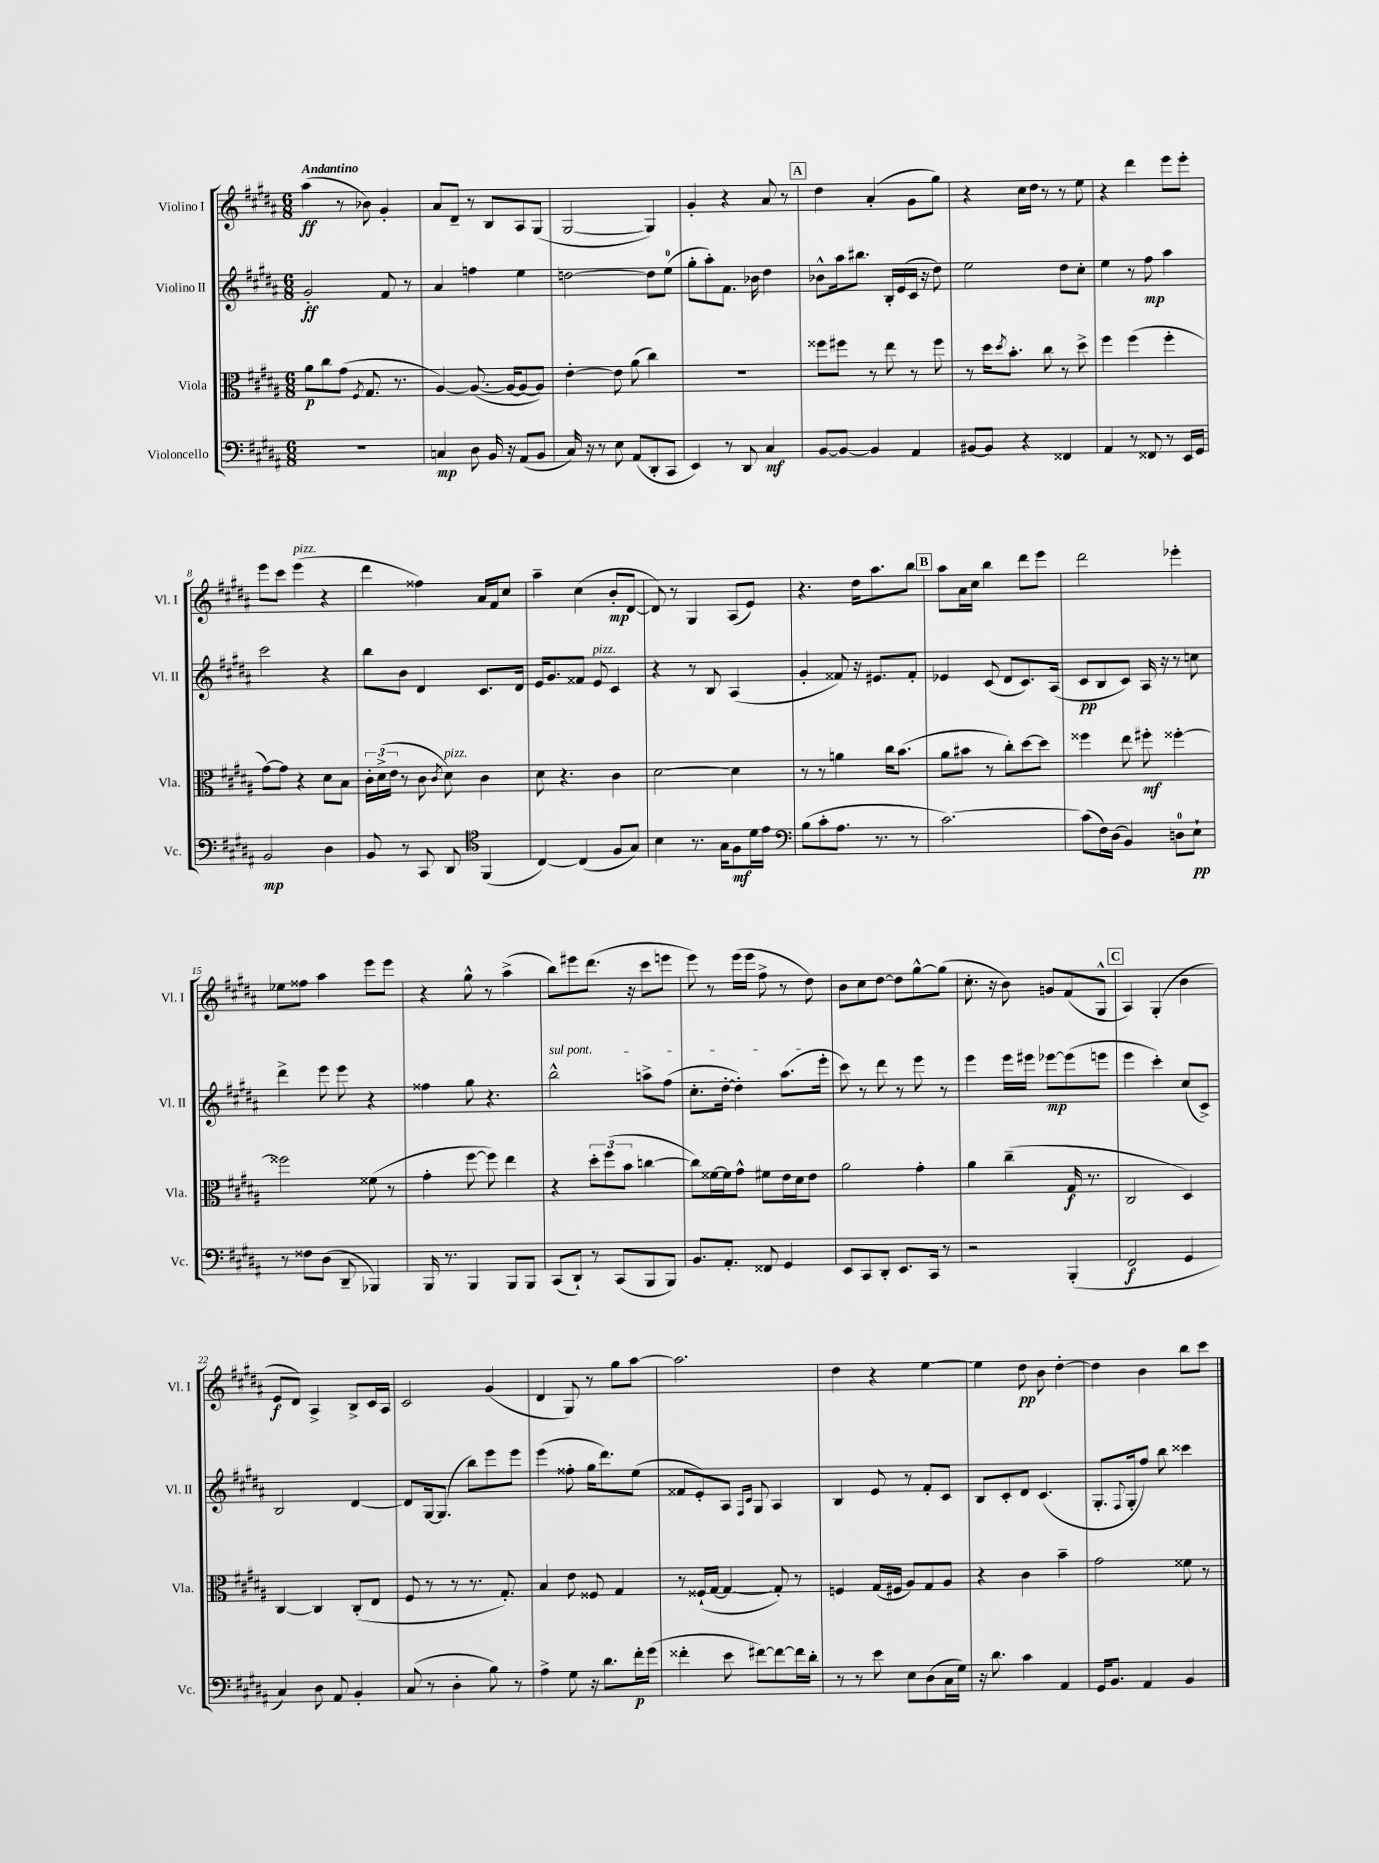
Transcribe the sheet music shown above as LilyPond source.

<<
\new StaffGroup <<
\new Staff = "s0" \with { instrumentName = "Violino I" shortInstrumentName = "Vl. I" } {
    \clef treble \key b \major \numericTimeSignature \time 6/8 \tempo "Andantino"
    ais''4\ff( r8 bes'8) gis'4-. |
    ais'8 dis'8-- r8 b8 ais8 gis8( |
    gis2~ gis4) |
    gis'4-. r4 ais'8 r8 |
    \mark \markup { \box "A" } dis''4 ais'4-.( gis'8 gis''8) |
    r4 cis''16 dis''16 r8 r8 e''8 |
    r4 dis'''4 e'''8 e'''8-. |
    e'''8 cis'''8 e'''4^\markup { \italic "pizz." }( r4 |
    dis'''4 fisis''4) ais'16 fis'16 cis''8 |
    ais''4-- cis''4( b'8-.\mp dis'8~ |
    dis'8) r8 gis4 ais8( e'8) |
    r4. dis''16 ais''8. b''8 |
    \mark \markup { \box "B" } ais''8 ais'16 cis''16 b''4 dis'''8 e'''8 |
    dis'''2 ees'''4-. |
    ees''8 fisis''8 ais''4 e'''8 e'''8 |
    r4 gis''8-^ r8 ais''4->( |
    b''8) eis'''8 dis'''8.( r16 cis'''8 e'''8 |
    e'''8) r8 e'''16( e'''16 fis''8-> r8 dis''8) |
    b'8 cis''8 dis''8~ dis''8 gis''8~-^ gis''8( |
    cis''8.-. r16 b'8) g'8 fis'8( gis8-^ |
    \mark \markup { \box "C" } ais4) gis4-.( b'4 |
    e'8\f dis'8) ais4-> b8-> cis'16 ais16 |
    cis'2 gis'4( |
    dis'4 gis8) r8 gis''8 ais''8~ |
    ais''2. |
    dis''4 r4 e''4~ |
    e''4 dis''8\pp b'8 dis''4~-. |
    dis''4 b'4 b''8 cis'''8 \bar "|." |
}
\new Staff = "s1" \with { instrumentName = "Violino II" shortInstrumentName = "Vl. II" } {
    \clef treble \key b \major \numericTimeSignature \time 6/8
    gis'2-.\ff fis'8 r8 |
    ais'4 f''4 e''4 |
    d''2~ d''8 e''8-0( |
    gis''8-. ais''8-.) fis'8. bes'16 dis''4 |
    \mark \markup { \box "A" } bes'8-^ ais''16 bis''8. b16-. e'16( cis'16 r16 dis''8) |
    e''2 dis''8 cis''8-. |
    e''4 r8 fis''8\mp ais''4 |
    cis'''2 r4 |
    b''8 b'8 dis'4 cis'8. dis'16 |
    e'16 gis'8. fisis'8 e'8^\markup { \italic "pizz." } cis'4 |
    r4 r8 b8 ais4( |
    gis'4-. fisis'8) r16 eis'8. fisis'8-. |
    \mark \markup { \box "B" } ees'4 cis'8( dis'8 cis'8.) ais16( |
    cis'8\pp b8 cis'8) ais16 r16 r8 c''8 |
    dis'''4-> e'''8 e'''8 r4 |
    fisis''4 gis''8 r4. |
    \once \override TextSpanner.bound-details.left.text = \markup { \italic "sul pont." } b''2-^\startTextSpan a''8-> fis''8( |
    cis''8.-. dis''16~-. dis''4-.) ais''8.( e'''16-.\stopTextSpan |
    cis'''8) r8 dis'''8 r8 e'''8 r8 |
    e'''4 e'''16 eis'''16 ees'''8~\mp ees'''8( e'''8 |
    \mark \markup { \box "C" } e'''4 cis'''4-.) cis''8( cis'8->) |
    b2 dis'4~ |
    dis'8 gis16~ gis8.( b''8) e'''8 e'''8 |
    e'''4( fisis''8-. gis''16 dis'''8.) e''8( |
    fisis'8 e'8-.) ais8 \grace { fis16 cis'16 } gis8 ais4 |
    b4 e'8 r8 fis'8-. cis'8 |
    b8 cis'8-. dis'8 cis'4.( |
    gis8.-. \appoggiatura { fis8 } gis16-. fis''8) b''8 cisis'''4 \bar "|." |
}
\new Staff = "s2" \with { instrumentName = "Viola" shortInstrumentName = "Vla." } {
    \clef alto \key b \major \numericTimeSignature \time 6/8
    ais'8\p cis''8 gis'8( \acciaccatura { fis8 } gis8. r8. |
    ais4~) ais8.~( ais16~ ais8~ ais8) |
    e'4~-. e'8 ais'8( cis''4) |
    R2. |
    \mark \markup { \box "A" } fisis''8 fis''8 r8 e''8 r8 fis''8 |
    r8 dis''16 \acciaccatura { dis''8 } b'8.-. cis''8 r8 dis''8-> |
    fis''4 fis''4( fis''4-. |
    gis'8~) gis'8 r4 dis'8 b8 |
    \tuplet 3/2 { cis'16-. dis'16->( e'16 } r8 cis'8 \acciaccatura { cis'8 } dis'8^\markup { \italic "pizz." }) cis'4 |
    dis'8 r4. cis'4 |
    dis'2~ dis'4 |
    r8 r8 a'4 cis''16 b'8.( |
    \mark \markup { \box "B" } ais'8 bis'8 r8 cis''8-.) dis''8~ dis''8 |
    fisis''4 e''8 fis''8-.\mf fisis''4~-. |
    fisis''2 fisis'8( r8 |
    gis'4-. fis''8~ fis''8) e''4 |
    r4 \tuplet 3/2 { dis''8-. fis''8( b'8 } c''4~ |
    c''8) fisis'16~ fisis'16 gis'8-^ fis'8 e'16 dis'16 e'8 |
    ais'2 gis'4-. |
    ais'4 cis''4--( gis16\f r8. |
    \mark \markup { \box "C" } cis2 dis4) |
    cis4~ cis4 cis8-.( e8 |
    fis8 r8 r8 r8. gis8.-.) |
    b4 e'8 fisis8 gis4 |
    r8 fisis16-!( gis16~ gis4~ gis8-.) r8 |
    f4 gis16( fis16 ais8) gis8 ais8 |
    r4 cis'4 b'4-- |
    gis'2 fisis'8 r8 \bar "|." |
}
\new Staff = "s3" \with { instrumentName = "Violoncello" shortInstrumentName = "Vc." } {
    \clef bass \key b \major \numericTimeSignature \time 6/8
    R2. |
    c4\mp dis8 b,16 r16 ais,8( b,8 |
    cis16) r16 r8 e8 ais,8( dis,8-. cis,8 |
    e,4) r8 dis,8 cis4\mf |
    \mark \markup { \box "A" } b,8~ b,8~ b,4 ais,4 |
    bis,8~ bis,8 r4 fisis,4 |
    ais,4 r8 fisis,8 r8 e,16 gis,16 |
    b,2\mp dis4 |
    b,8 r8 cis,8 dis,8 \clef tenor fis,4( |
    cis4~) cis4( fis8 gis8) |
    b4 r8. gis16 fis8\mf dis'16 e'16 |
    \clef bass b8( cis'8-. ais8. r8. r8 |
    \mark \markup { \box "B" } cis'2.~) |
    cis'8( fis16) dis16( b,4) d8-0 e8-!\pp |
    r8 fisis8 dis8( dis,8-- bes,,4) |
    b,,16 r8. b,,4 b,,8 b,,8 |
    cis,8( dis,8-!) r8 cis,8( b,,8 b,,8) |
    b,8. ais,8.-. fisis,8 gis,4 |
    e,8 cis,8 dis,8-. e,8. cis,16 r8 |
    r2 b,,4-.( |
    \mark \markup { \box "C" } fis,2\f gis,4 |
    cis4) dis8 ais,8 b,4-. |
    cis8( r8 dis4-. b8) r8 |
    ais4-> gis8 r16 dis'8. fis'16-.\p gis'16( |
    fisis'4-. e'8 fis'8~) fis'8~ fis'16 dis'16-. |
    r8 r8 e'8 e8 dis8( cis16 gis16) |
    r16 dis'8. cis'4 ais,4 |
    gis,16 b,8. ais,4 b,4 \bar "|." |
}
>>
>>
